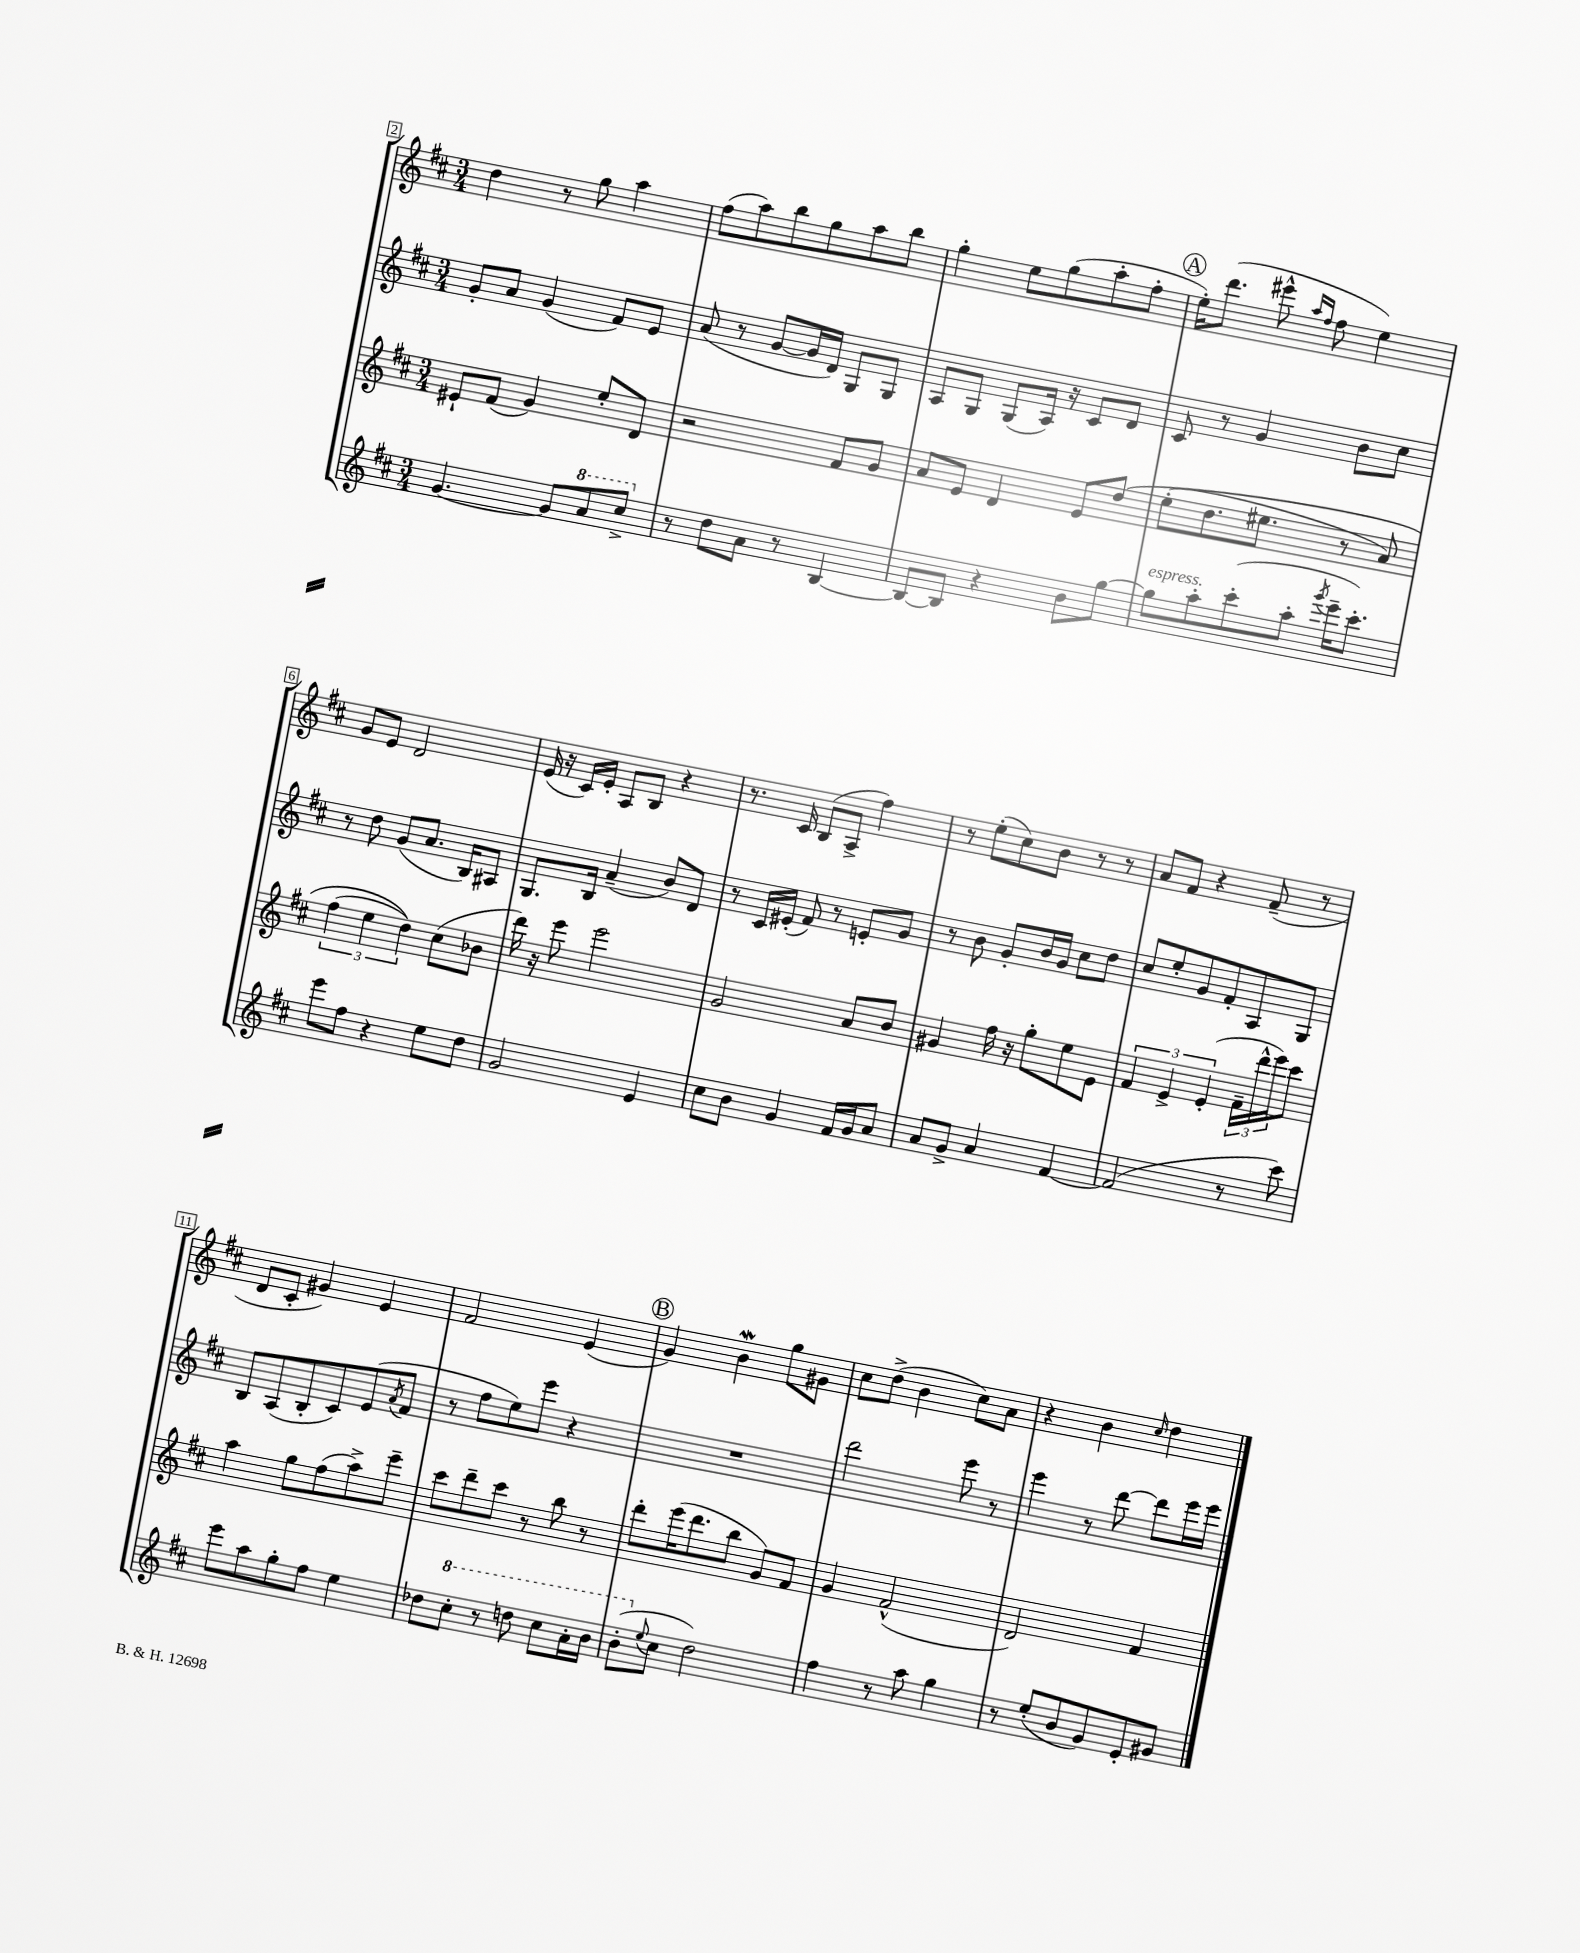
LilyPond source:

<<
\new StaffGroup <<
\new Staff = "s0" {
    \clef treble \key d \major \numericTimeSignature \time 3/4
    d''4 r8 g''8 a''4 |
    fis''8( a''8) b''8 g''8 a''8 b''8 |
    g''4-. e''8 g''8( a''8-. fis''8-. |
    \mark \markup { \circle "A" } e''16-.) d'''8.( eis'''8-^ \grace { a''16 fis''16 } fis''8 e''4) |
    g'8 e'8 d'2 |
    e'16( r16 cis'16) e'16-. a8 b8 r4 |
    r8. cis'16 b8( a8-> fis''4) |
    r8 e''8-.( cis''8) b'8 r8 r8 |
    a'8 fis'8 r4 fis'8--( r8 |
    d'8 cis'8-. gis'4) e'4 |
    fis'2 e'4( |
    \mark \markup { \circle "B" } g'4) b'4\mordent g''8 gis'8 |
    cis''8 d''8->( b'4 cis''8) a'8 |
    r4 b'4 \grace { cis''16 } d''4 \bar "|." |
}
\new Staff = "s1" {
    \clef treble \key d \major \numericTimeSignature \time 3/4
    g'8-. a'8 g'4( fis'8) e'8 |
    a'8( r8 g'8~ g'16 d'16) g8 g8 |
    a8 g8 g8( a16) r16 cis'8 d'8 |
    \mark \markup { \circle "A" } cis'8 r8 g'4 b'8 cis''8 |
    r8 d''8 g'8( a'8. b16) ais8 |
    g8. b16 a'4--( b'8) d'8 |
    r8 cis'16 eis'16-.( fis'8) r8 e'8-. g'8 |
    r8 b'8 g'8-. b'16 g'16 cis''8 d''8 |
    cis''8 e''8-. g'8 fis'8-. a8 g8 |
    b8 a8( b8-. cis'8) e'8( \acciaccatura { a'8 } fis'8 |
    r8 fis''8 e''8) e'''8 r4 |
    \mark \markup { \circle "B" } R2. |
    d'''2 e'''8 r8 |
    e'''4 r8 d'''8~ d'''8 e'''16 e'''16 \bar "|." |
}
\new Staff = "s2" {
    \clef treble \key d \major \numericTimeSignature \time 3/4
    eis'8-! fis'8( g'4) e''8-. d'8 |
    r2 fis'8 g'8 |
    a'8 e'8 d'4 e'8 d''8\( |
    \mark \markup { \circle "A" } e''8-.( d''8. eis''8. r8 a'8) |
    \tuplet 3/2 { fis''4( e''4 d''4)\) } cis''8( bes'8 |
    d'''16) r16 e'''8 e'''2 |
    g'2 a'8 b'8 |
    gis'4 fis''16 r16 g''8-. e''8 e'8 |
    \tuplet 3/2 { fis'4 e'4-> e'4-.( } \tuplet 3/2 { fis'16-- d'''16-^ e'''16) } cis'''8 |
    a''4 g''8 fis''8( a''8->) e'''8-- |
    cis'''8 d'''8-- cis'''8 r8 b''8 r8 |
    \mark \markup { \circle "B" } d'''8-. e'''16( d'''8. b''8 g'8) fis'8 |
    g'4 fis'2-^( |
    d'2) fis'4 \bar "|." |
}
\new Staff = "s3" {
    \clef treble \key d \major \numericTimeSignature \time 3/4
    g'4.~ g'8 \ottava #1 a''8 cis'''8-> \ottava #0 |
    r8 d''8 a'8 r8 b4~ |
    b8~ b8 r4 b'8 g''8~ |
    \mark \markup { \circle "A" } g''8^\markup { \italic "espress." } a''8-. cis'''8-.( a''8-. \acciaccatura { g'''8 } e'''16-- cis'''8.-.) |
    e'''8 fis''8 r4 e''8 d''8 |
    g'2 e'4 |
    cis''8 b'8 g'4 fis'16 g'16 a'8 |
    a'8 g'8-> a'4 fis'4~ |
    fis'2( r8 cis'''8) |
    e'''8 a''8 g''8-. fis''8 e''4 |
    des''8 \ottava #1 cis'''8-. r8 d'''!8 cis'''8 a''16-. b''16 |
    \mark \markup { \circle "B" } b''8-.( \ottava #0 \appoggiatura { e''8 } cis''8 d''2) |
    fis''4 r8 a''8 g''4 |
    r8 e''8-.( b'8 g'8) e'8-. gis'8 \bar "|." |
}
>>
>>
\layout { \context { \Score currentBarNumber = #2 \override BarNumber.stencil = #(make-stencil-boxer 0.1 0.3 ly:text-interface::print) } }
